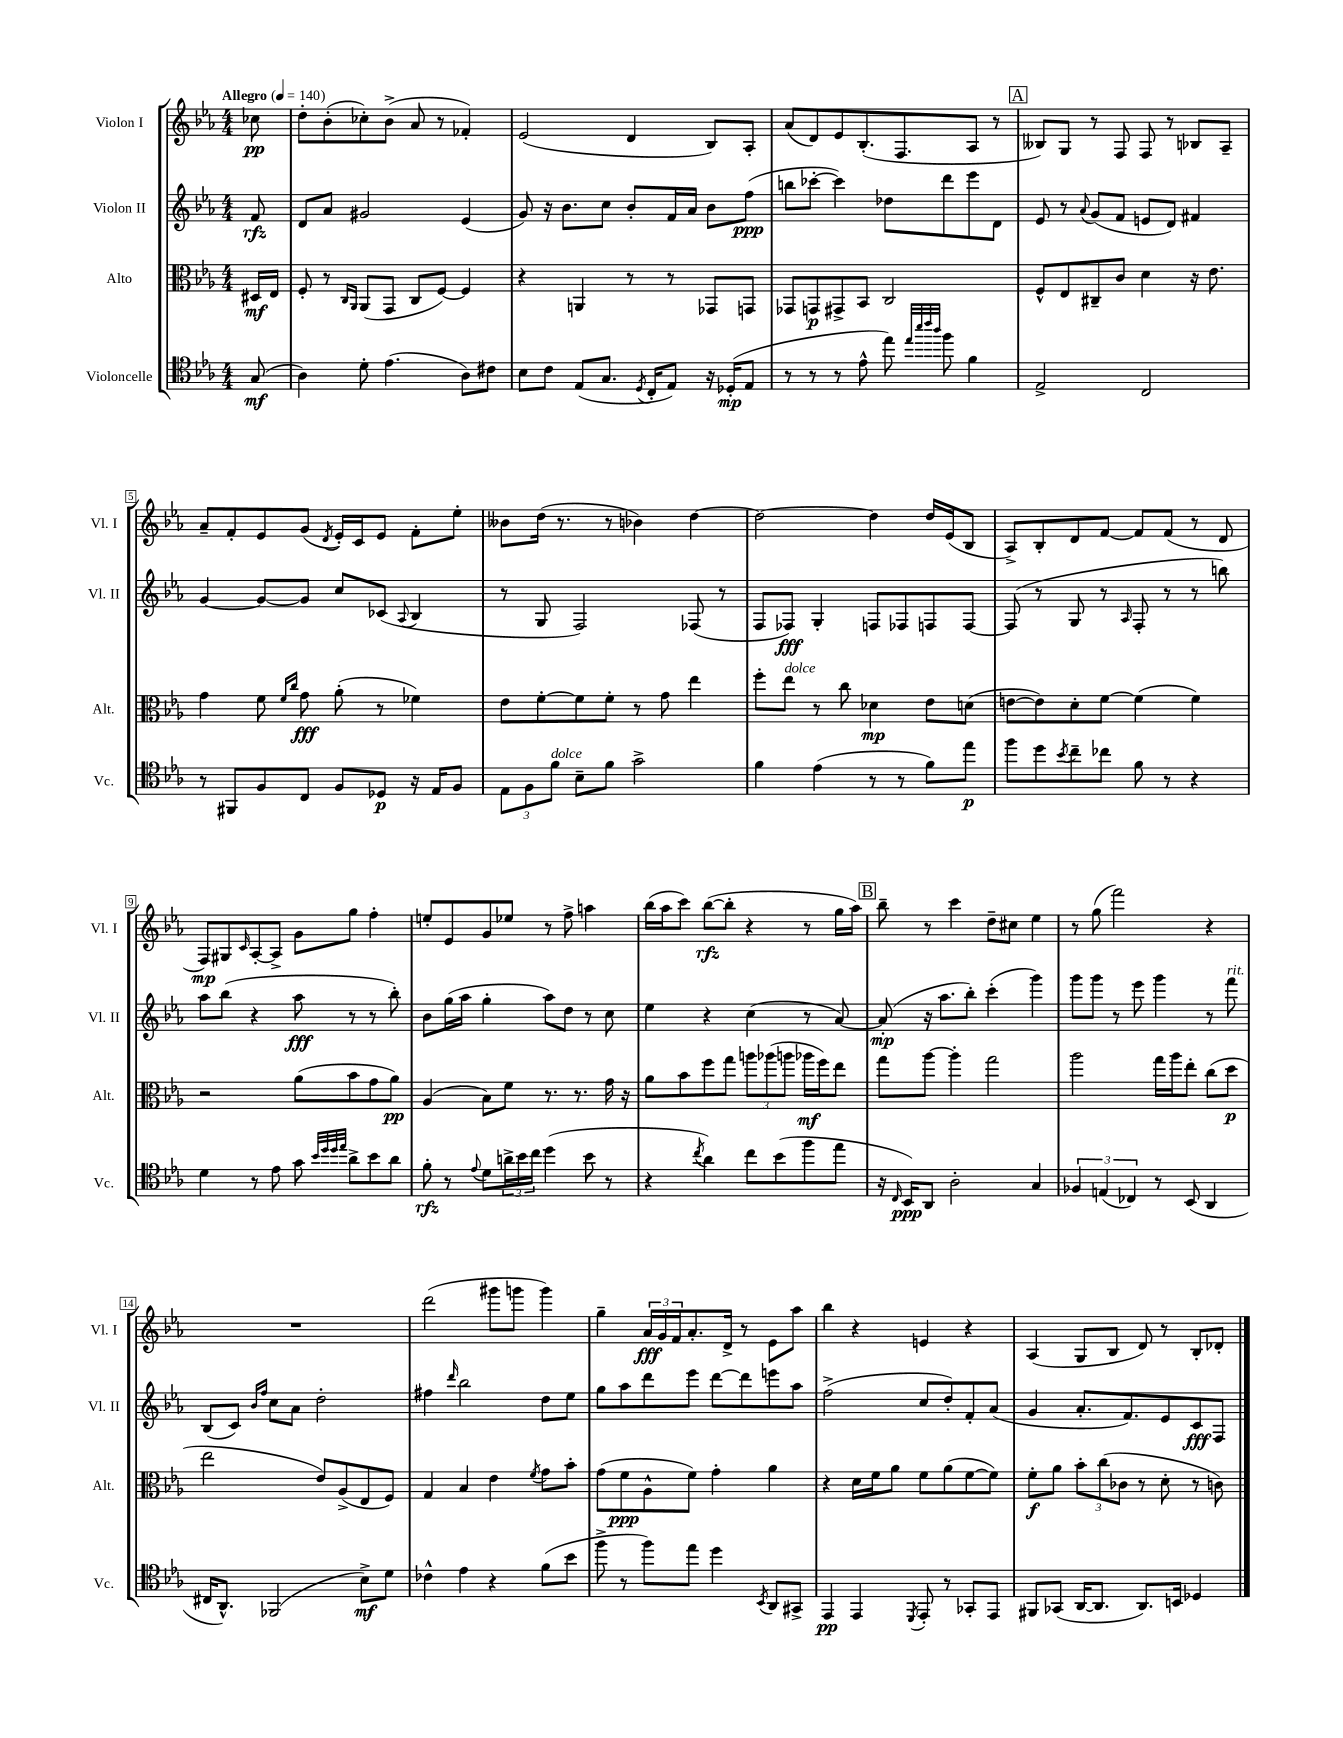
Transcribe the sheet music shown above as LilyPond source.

<<
\new StaffGroup <<
\new Staff = "s0" \with { instrumentName = "Violon I" shortInstrumentName = "Vl. I" } {
    \clef treble \key ees \major \numericTimeSignature \time 4/4 \partial 8 \tempo "Allegro" 4 = 140
    ces''8\pp |
    d''8-. bes'8-.( ces''8-.) bes'8->( aes'8 r8 fes'4-.) |
    ees'2( d'4 bes8) aes8-. |
    aes'8( d'8) ees'8 bes8.-.( f8. aes8 r8 |
    \mark \markup { \box "A" } beses8) g8 r8 f8 f8 r8 bes8 aes8-- |
    aes'8-- f'8-. ees'8 g'8( \acciaccatura { d'8 } ees'16-.) c'16 ees'8 f'8-. ees''8-. |
    beses'8 d''16( r8. r8 bes'4) d''4~ |
    d''2~ d''4 d''16 ees'16( bes8 |
    aes8->) bes8-. d'8 f'8~ f'8 f'8( r8 d'8 |
    f8\mp) gis8 \grace { c'16 } aes8~-. aes8-> g'8 g''8 f''4-. |
    e''8-. ees'8 g'8 ees''8 r8 f''8-> a''4 |
    bes''16( aes''16 c'''8) bes''8~\rfz( bes''8-. r4 r8 g''16 aes''16) |
    \mark \markup { \box "B" } bes''8-- r8 c'''4 d''8-- cis''8 ees''4 |
    r8 g''8( f'''2) r4 |
    R1 |
    d'''2( gis'''8 g'''8 g'''4) |
    g''4-- \tuplet 3/2 { aes'16\fff g'16 f'16 } aes'8.-. d'16-> r8 ees'8 aes''8 |
    bes''4 r4 e'4 r4 |
    aes4( g8 bes8 d'8) r8 bes8-. des'8-. \bar "|." |
}
\new Staff = "s1" \with { instrumentName = "Violon II" shortInstrumentName = "Vl. II" } {
    \clef treble \key ees \major \numericTimeSignature \time 4/4 \partial 8
    f'8\rfz |
    d'8 aes'8 gis'2 ees'4( |
    g'8) r16 bes'8. c''8 bes'8-. f'16 aes'16 bes'8 f''8\ppp( |
    b''8 ces'''8~-. ces'''4) des''8 d'''8 ees'''8 d'8 |
    \mark \markup { \box "A" } ees'8 r8 \appoggiatura { aes'8 } g'8( f'8 e'8 d'8) fis'4 |
    g'4~ g'8~ g'8 c''8 ces'8( \appoggiatura { aes8 } bes4 |
    r8 g8 f2) fes8( r8 |
    f8 fes8\fff) g4-. f8 fes8 f8 f8~ |
    f8( r8 g8 r8 \grace { aes16 } f8-. r8 r8 b''8) |
    aes''8 bes''8( r4 aes''8\fff r8 r8 bes''8-.) |
    bes'8 g''16( aes''16 g''4-. aes''8) d''8 r8 c''8 |
    ees''4 r4 c''4( r8 aes'8~) |
    \mark \markup { \box "B" } aes'8-.\mp( r16 aes''8. bes''8-.) c'''4-.( g'''4) |
    g'''8 g'''8 r8 ees'''8 g'''4 r8 f'''8^\markup { \italic "rit." } |
    bes8( c'8) \grace { bes'16 f''16 } c''8 aes'8 d''2-. |
    fis''4 \grace { d'''16 } bes''2 d''8 ees''8 |
    g''8 aes''8 d'''8 ees'''8 d'''8~ d'''8 e'''8 aes''8 |
    f''2->( c''8 d''8-.) f'8-. aes'8( |
    g'4 aes'8.-. f'8.) ees'8 c'8\fff f8 \bar "|." |
}
\new Staff = "s2" \with { instrumentName = "Alto" shortInstrumentName = "Alt." } {
    \clef alto \key ees \major \numericTimeSignature \time 4/4 \partial 8
    dis16\mf ees16 |
    f8-. r8 \grace { c16 aes,16 } aes,8( g,8 c8 f8~) f4 |
    r4 a,4 r8 r8 ges,8 g,8 |
    ges,8 g,8\p gis,8-> bes,8 c2 |
    \mark \markup { \box "A" } f8-^ ees8 cis8-- c'8 d'4 r16 ees'8. |
    g'4 f'8 \grace { f'16 c''16 } g'8\fff aes'8-.( r8 fes'4) |
    ees'8 f'8~-. f'8 f'8-. r8 g'8 ees''4 |
    f''8-. ees''8^\markup { \italic "dolce" } r8 c''8 des'4\mp ees'8 d'8( |
    e'8~ e'8) d'8-. f'8~ f'4( f'4) |
    r2 aes'8( bes'8 g'8 aes'8\pp) |
    aes4( bes8) f'8 r8. r8. g'16 r16 |
    aes'8 bes'8 f''8 g''8 \tuplet 3/2 { a''8 aes''8( a''8 } aes''16\mf f''16) ees''8 |
    \mark \markup { \box "B" } g''8 aes''8~ aes''4-. g''2 |
    aes''2 g''16 aes''16 ees''8-. c''8( d''8\p |
    ees''2 ees'8) aes8->( ees8 f8) |
    g4 bes4 ees'4 \acciaccatura { f'8 } g'8 bes'8-. |
    g'8( f'8\ppp aes8-^ f'8) g'4-. aes'4 |
    r4 d'16 f'16 aes'8 f'8 aes'8( f'8~ f'8) |
    f'8-.\f aes'8 \tuplet 3/2 { bes'8-. c''8( ces'8 } r8 d'8-. r8 c'8) \bar "|." |
}
\new Staff = "s3" \with { instrumentName = "Violoncelle" shortInstrumentName = "Vc." } {
    \clef tenor \key ees \major \numericTimeSignature \time 4/4 \partial 8
    g8\mf( |
    aes4) d'8-. ees'4.( aes8) cis'8 |
    bes8 c'8 ees8( g8. \acciaccatura { d8 } c16-. ees8) r16 des16-.\mp( ees8 |
    r8 r8 r8 ees'8-^ ees''8) \grace { ees''32 bes''32 c'''32 aes''32 } f''8 f'4 |
    \mark \markup { \box "A" } ees2-> c2 |
    r8 fis,8 f8 c8 f8 des8\p r16 ees16 f8 |
    \tuplet 3/2 { ees8 f8 f'8^\markup { \italic "dolce" } } bes8-- f'8 g'2-> |
    f'4 ees'4( r8 r8 f'8) ees''8\p |
    f''8 d''8 \acciaccatura { bes'8 } c''8-- ces''8 f'8 r8 r4 |
    d'4 r8 ees'8 g'8 \grace { bes'32 d''32 d''32 ees''32 } aes'8-> bes'8 aes'8 |
    f'8-.\rfz r8 \appoggiatura { ees'8 } d'8 \tuplet 3/2 { a'16-> bes'16 c''16 } d''4( bes'8 r8 |
    r4 \acciaccatura { c''8 } aes'4) c''8 bes'8( f''8 ees''8 |
    \mark \markup { \box "B" } r16 \grace { c16 } bes,16\ppp) aes,8 aes2-. g4 |
    \tuplet 3/2 { fes4 e4( ces4) } r8 bes,8( aes,4 |
    cis16 aes,8.-^) fes,2( bes8->\mf) d'8 |
    ces'4-^ ees'4 r4 f'8( bes'8 |
    f''8-> r8 f''8) ees''8 d''4 \acciaccatura { bes,8 } aes,8 gis,8-> |
    ees,4\pp ees,4 \acciaccatura { d,8 } ees,8-. r8 ges,8-. ees,8 |
    fis,8 ges,8( aes,16~ aes,8. aes,8.) b,16 des4 \bar "|." |
}
>>
>>
\layout { \context { \Score \override BarNumber.stencil = #(make-stencil-boxer 0.1 0.3 ly:text-interface::print) } }
